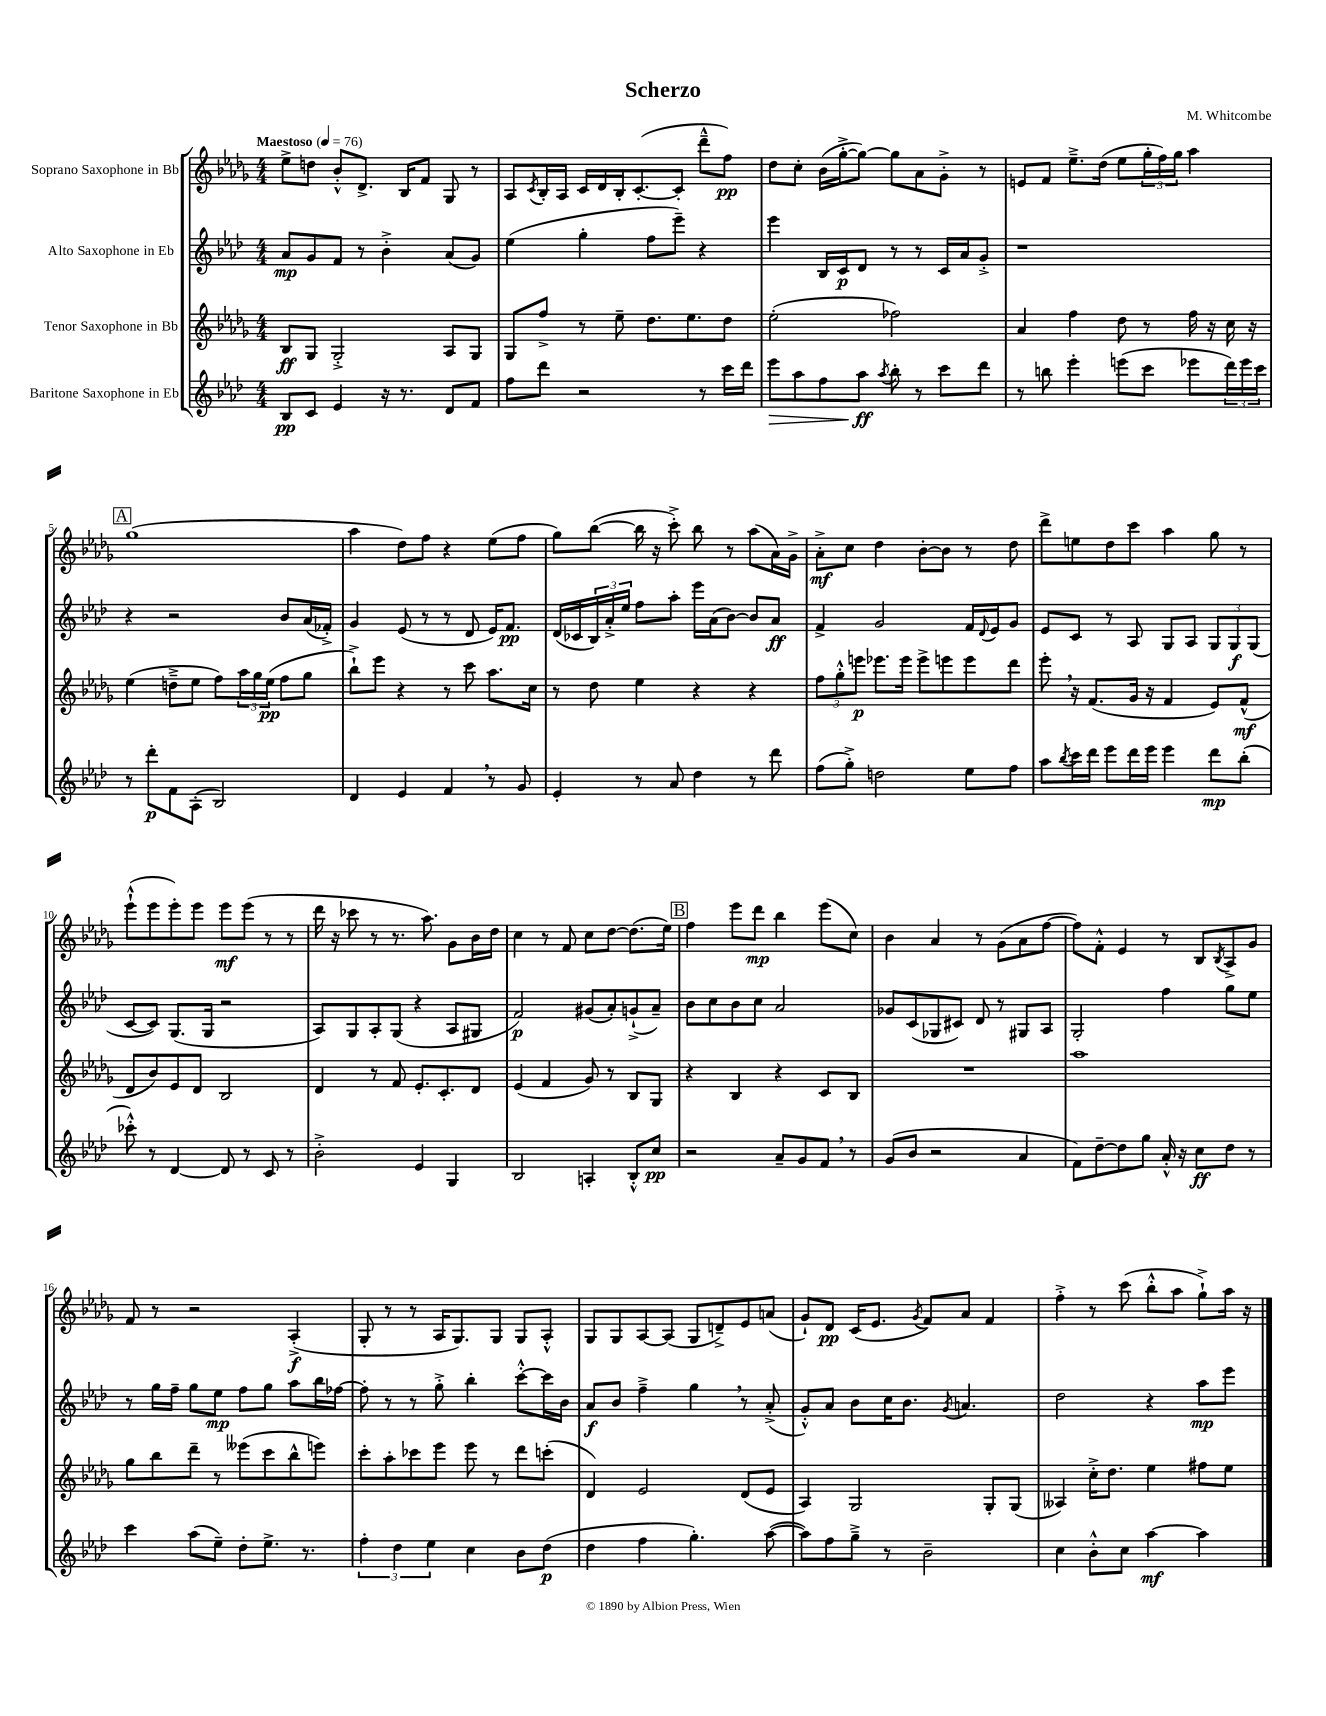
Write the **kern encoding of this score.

**kern	**kern	**kern	**kern
*staff4	*staff3	*staff2	*staff1
*clefG2	*clefG2	*clefG2	*clefG2
*k[b-e-a-d-]	*k[b-e-a-d-g-]	*k[b-e-a-d-]	*k[b-e-a-d-g-]
*M4/4	*M4/4	*M4/4	*M4/4
*MM76	*MM76	*MM76	*MM76
8B-	8B-	8a-	8ee-^
8c	8G-	8g	8dd
4e-	2G-'^	8f	8b-'^^
.	.	8r	8.d-^
16r	.	4b-'^	.
8.r	.	.	16B-
.	.	.	8f
8d-	8A-	(8a-	8G-
8f	8G-	8g)	8r
=	=	=	=
8ff	8G-	(4ee-	8A-
.	.	.	8qc
8ddd-	8ff^	.	16B-'
.	.	.	16A-
2r	8r	4gg'	16c
.	.	.	16d-
.	8ee-~	.	16B-'
.	.	.	([8.c'
.	8.dd-	8ff	.
.	.	8eee-~)	8c']
.	8.ee-	.	.
8r	.	4r	8ddd-~^^
16ccc	8dd-	.	8ff)
16ddd-	.	.	.
=	=	=	=
8eee-	(2ee-'	4eee-	8dd-
8aa-	.	.	8cc'
8ff	.	16B-	(16b-
.	.	16c	[16gg-'^
8aa-	.	8d-	8gg-_)
8qaa-	.	.	.
8bb-'	2ff-)	8r	8gg-]
8r	.	8r	8a-
8ccc	.	16c	8g-'^
.	.	16a-	.
8ddd-	.	8g'^	8r
=	=	=	=
8r	4a-	1r	8e
8bb	.	.	8f
4eee-'	4ff	.	8.ee-~^
.	.	.	(16dd-
(8eee	8dd-	.	8ee-
8ccc	8r	.	24gg-'
.	.	.	24ff)
.	.	.	24gg-
8eee-	16ff	.	4aa-
.	16r	.	.
24ddd-)	16cc	.	.
24eee-	.	.	.
.	16r	.	.
24ccc	.	.	.
=	=	=	=
8r	(4ee-	4r	(1gg-
8ddd-'	.	.	.
8f	8dd~^	2r	.
(8A-'	8ee-	.	.
2B-)	8ff)	.	.
.	24aa-	.	.
.	24gg-	.	.
.	(24ee-	.	.
.	8ff	8b-	.
.	8gg-	(16a-	.
.	.	16f-'^)	.
=	=	=	=
4d-	8bb-`^)	4g	4aa-
.	8eee-	.	.
4e-	4r	(8e-	8dd-)
.	.	8r	8ff
4f	8r	8r	4r
.	8ccc	8d-	.
8r	8.aa-	16e-)	(8ee-
.	.	8.f	.
8g	.	.	8ff
.	16cc	.	.
=	=	=	=
4e-'	8r	(16d-	8gg-)
.	.	16c-	.
.	8dd-	24B-)	([8bb-
.	.	24a-'^	.
.	.	24ee-	.
8r	4ee-	8ff	16bb-]
.	.	.	16r
8a-	.	8aa-'	8ccc'^)
4dd-	4r	16eee-	8bb-
.	.	(16a-	.
.	.	[8b-)	8r
8r	4r	8b-]	(8aa-
8ddd-	.	8a-	16a-)
.	.	.	16g-^
=	=	=	=
(8ff	12ff	4f^	8a-'^
.	12gg-'^^	.	.
8gg'^)	.	.	8cc
.	12eee	.	.
2dd	8.eee-	2g	4dd-
.	16eee-	.	.
.	8eee-^	.	[8b-'
.	8eee	.	8b-]
8ee-	8eee	16f	8r
.	.	8qqd-	.
.	.	16e-	.
8ff	8ddd-	8g	8dd-
=	=	=	=
8aa-	8eee-'	8e-	8ddd-^
8qbb-	.	.	.
16ccc	16r	8c	8ee
16ddd-	(8.f	.	.
8eee-	.	8r	8dd-
16ddd-	16g-	8A-	8ccc
16eee-	16r	.	.
4eee-	4f	8G	4aa-
.	.	8A-	.
8ddd-	8e-)	12G	8gg-
.	.	12G	.
(8bb-'	(8f^^	.	8r
.	.	(12G	.
=	=	=	=
8ccc-'^^)	8d-	[8c	(8eee-`^^
8r	8b-)	8c])	8eee-
[4d-	8e-	(8.G	8eee-')
.	8d-	.	8eee-
.	.	16G	.
8d-]	2B-	2r	8eee-
8r	.	.	(8eee-
8c	.	.	8r
8r	.	.	8r
=	=	=	=
2b-'^	4d-	8A-)	16ddd-
.	.	.	16r
.	.	8G	8ccc-
.	8r	8A-'	8r
.	8f	(8G	8.r
4e-	8.e-'	4r	.
.	.	.	8.aa-)
.	8.c'	.	.
4G	.	8A-	8g-
.	8d-	8G#	16b-
.	.	.	16dd-
=	=	=	=
2B-	(4e-	2f)	4cc
.	4f	.	8r
.	.	.	8f
4A'	8g-)	(8g#	8cc
.	8r	8a-')	[8dd-
8B-'^^	8B-	(8g`^	(8.dd-]
8cc	8G-	8a-~)	.
.	.	.	16ee-)
=	=	=	=
2r	4r	8b-	4ff
.	.	8cc	.
.	4B-	8b-	8eee-
.	.	8cc	8ddd-
8a-~	4r	2a-	4bb-
8g	.	.	.
8f	8c	.	(8eee-
8r	8B-	.	8cc)
=	=	=	=
(8g	1r	8g-	4b-
8b-	.	(8c	.
2r	.	8G-	4a-
.	.	8c#)	.
.	.	8d-	8r
.	.	8r	(8g-
4a-	.	8G#	8a-
.	.	8A-	[8ff
=	=	=	=
8f)	1aa-	2G'	8ff])
[8dd-~	.	.	8f'^^
8dd-]	.	.	4e-
8gg	.	.	.
16a-'^^	.	4ff	8r
16r	.	.	.
8cc	.	.	8B-
.	.	.	8qB-
8dd-	.	8gg	8A-^
8r	.	8ee-	8g-
=	=	=	=
4ccc	8gg-	8r	8f
.	8bb-	16gg	8r
.	.	16ff~	.
(8aa-	8ddd-~	8gg	2r
8ee-~)	8r	8ee-	.
8dd-'	(8eee--	8ff	.
8.ee-^	8ccc	8gg	.
.	8bb-^^	8aa-	(4A-'^
8.r	.	.	.
.	8eee)	16bb-	.
.	.	[16ff-	.
=	=	=	=
6ff'	8ccc'	8ff-']	8G-'
.	8aa-'	8r	8r
6dd-	.	.	.
.	8ccc-	8r	8r
6ee-	.	.	.
.	8eee-	8gg'^	16A-
.	.	.	8.G-)
4cc	8eee-	4bb-'	.
.	8r	.	8G-
8b-	8ddd-	[8ccc'^^	8G-
(8dd-	(8ccc'	16ccc]	8A-'^^
.	.	16b-	.
=	=	=	=
4dd-	4d-)	8a-	8G-
.	.	8b-	8G-
4ff	2e-	4ff~^	[8A-
.	.	.	(8A-]
4.gg')	.	4gg	8G-
.	.	.	8d~^)
.	(8d-	8r	8e-
([8aa-	8e-	(8a-'^	(8a
=	=	=	=
8aa-])	4A-)	8g'^^)	8g-`)
8ff	.	8a-	8d-
8gg~^	2G-	8b-	(16c
.	.	.	8.e-
8r	.	16cc	.
.	.	8.b-	.
.	.	.	8qg-
2b-~	.	.	8f)
.	.	8qg	.
.	.	4.a	8a-
.	8G-'	.	4f
.	(8G-	.	.
=	=	=	=
4cc	4A--)	2dd-	4ff'^
8b-'^^	16cc'^	.	8r
.	8.dd-	.	.
8cc	.	.	(8ccc
[4aa-	4ee-	4r	8bb-'^^
.	.	.	8aa-
4aa-]	8ff#	8aa-	8gg-`^)
.	8ee-	8eee-	16aa-
.	.	.	16r
==	==	==	==
*-	*-	*-	*-
